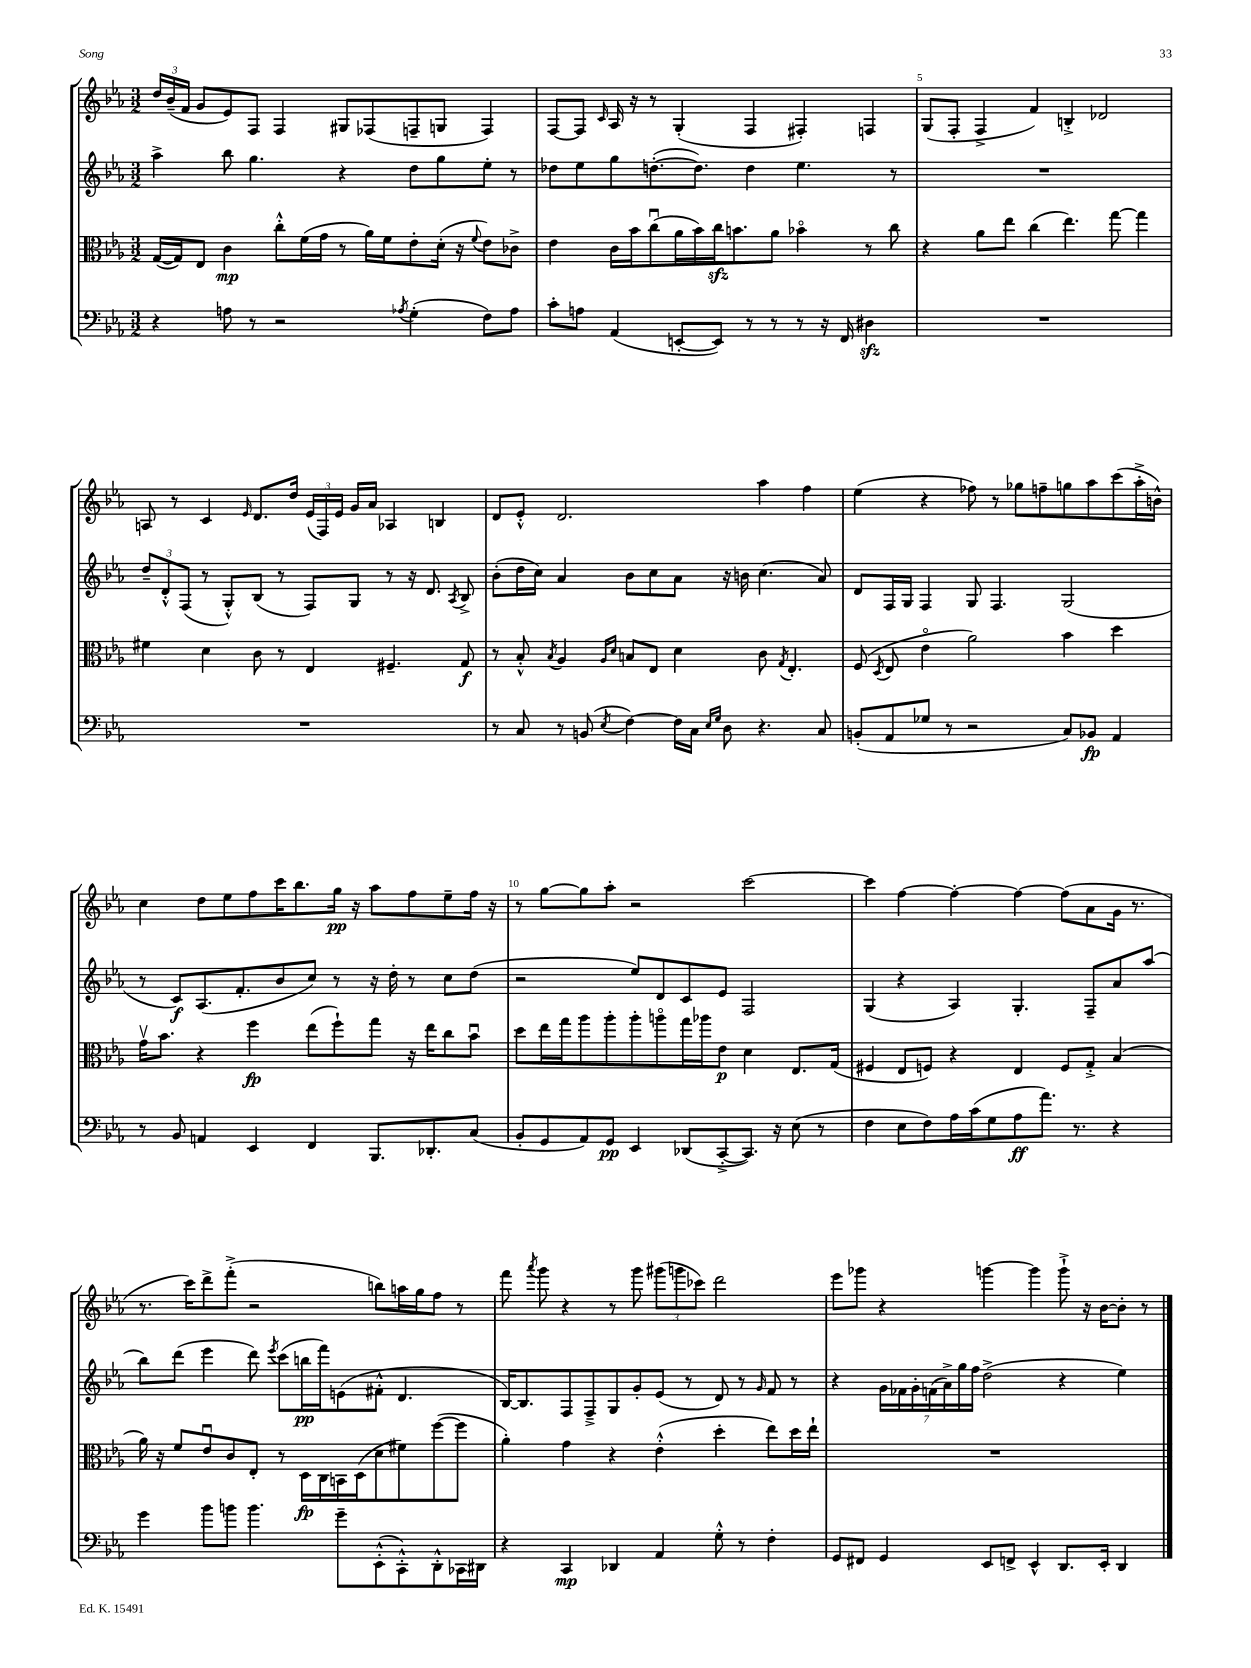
<<
\new StaffGroup <<
\new Staff = "s0" {
    \clef treble \key ees \major \numericTimeSignature \time 3/2
    \autoBeamOff \tuplet 3/2 { d''16[ bes'16--( f'16] } g'8[ ees'8) f8] f4 gis8[ fes8( f8-- g8] f4) |
    f8[~ f8] \grace { c'16 } aes16 r16 r8 g4-.( f4 fis4-.) f4 |
    g8[( f8]-. f4-> f'4) b4-.-> des'2 |
    a8 r8 c'4 \grace { ees'16 } d'8.[ d''16] \tuplet 3/2 { ees'16[( f16) ees'16] } g'16[ aes'16] aes4 b4 |
    d'8[ ees'8]-.-^ d'2. aes''4 f''4 |
    ees''4( r4 fes''8) r8 ges''8[ f''8-- g''8 aes''8 c'''8( aes''16-.-> b'16]-^) |
    c''4 d''8[ ees''8 f''8 c'''16 bes''8. g''16]\pp r16 aes''8[ f''8 ees''8-- f''16] r16 |
    r8 g''8[~ g''8 aes''8]-. r2 c'''2~ |
    c'''4 f''4~ f''4~-. f''4~ f''8[( aes'8 g'16] r8. |
    r8. c'''16[) d'''8-> f'''8]-.->( r2 b''8[) a''16 g''16 f''8] r8 |
    f'''8 \acciaccatura { aes'''8 } g'''8 r4 r8 g'''8 \tuplet 3/2 { gis'''8[( g'''8 ces'''8]) } d'''2 |
    ees'''8[ ges'''8] r4 g'''4~ g'''4 g'''8-!-> r16 bes'16[~ bes'8]-. r8 \bar "|." |
}
\new Staff = "s1" {
    \clef treble \key ees \major \numericTimeSignature \time 3/2
    \autoBeamOff aes''4-> bes''8 g''4. r4 d''8[ g''8 ees''8]-. r8 |
    des''8[ ees''8 g''8 d''8.~-.( d''8.]) d''4 ees''4. r8 |
    R1. |
    \tuplet 3/2 { d''8[-- d'8-.-^ f8]( } r8 g8[-.-^) bes8]( r8 f8[) g8] r8 r16 d'8. \acciaccatura { aes8 } bes8-> |
    bes'8[-.( d''16 c''16]) aes'4 bes'8[ c''8 aes'8] r16 b'16 c''4.( aes'8) |
    d'8[ f16 g16] f4 g8 f4. g2( |
    r8 c'8[\f) aes8.( f'8.-. bes'8 c''8]) r8 r16 d''16-. r8 c''8[ d''8]( |
    r2 ees''8[) d'8 c'8 ees'8] f2 |
    g4( r4 aes4) g4.-. f8[-- aes'8 aes''8]( |
    bes''8[) d'''8]( ees'''4 d'''8) \acciaccatura { ees'''8 } c'''8[( b''16\pp f'''16) e'8( fis'8]-.-^ d'4. |
    bes16[~) bes8. f8 f8---> g8 g'8-. ees'8]( r8 d'8) r8 \grace { g'16 } f'8 r8 |
    r4 \tuplet 7/4 { g'16[ fes'16 g'16-. f'16( aes'16->) g''16 f''16] } d''2->( r4 ees''4) \bar "|." |
}
\new Staff = "s2" {
    \clef alto \key ees \major \numericTimeSignature \time 3/2
    \autoBeamOff g16[~( g16) ees8] c'4\mp c''8[-.-^ f'16( g'16] r8 aes'16[) f'16 ees'8-. d'16]-.( r16 \appoggiatura { f'8 } ees'8[) ces'8]-> |
    ees'4 c'16[ bes'16 c''8\downbow( aes'16 bes'16) c''16\sfz b'8. aes'8] bes'4\flageolet r8 c''8 |
    r4 aes'8[ ees''8] c''4( ees''4.) g''8~ g''4 |
    fis'4 d'4 c'8 r8 ees4 fis4.-- g8\f |
    r8 bes8-.-^ \acciaccatura { bes8 } aes4 \grace { aes16[ d'16] } b8[ ees8] d'4 c'8 \acciaccatura { g8 } ees4.-. |
    f8( \acciaccatura { d8 } ees8 ees'4\flageolet aes'2) bes'4 d''4 |
    g'16[\upbow bes'8.] r4 f''4\fp ees''8[( f''8-!) g''8] r16 ees''16[ c''8 bes'8]\downbow |
    d''8[ ees''16 g''16 aes''8 aes''8-. aes''8-. a''8\flageolet g''16 aes''16 ees'8]\p d'4 ees8.[ g16]( |
    fis4 ees8[ f8]) r4 ees4 f8[ g8]-.-> bes4( |
    aes'16) r16 f'8[ ees'8\downbow c'8 ees8]-. r8 d16[\fp c16 b,16 d16( d'8 fis'8) f''8~( f''8] |
    aes'4-.) g'4 r4 ees'4-.-^( d''4-. ees''8[) d''16 ees''16]-! |
    R1. \bar "|." |
}
\new Staff = "s3" {
    \clef bass \key ees \major \numericTimeSignature \time 3/2
    \autoBeamOff r4 a8 r8 r2 \acciaccatura { aes8 } g4-.( f8[) aes8] |
    c'8[-. a8] aes,4( e,8[~-. e,8]) r8 r8 r8 r16 f,16 dis4\sfz |
    R1. |
    R1. |
    r8 c8 r8 b,8( \acciaccatura { ees8 } f4~) f16[ c16] \grace { ees16[ g16] } d8 r4. c8 |
    b,8[-.( aes,8 ges8] r8 r2 c8[) bes,8]\fp aes,4 |
    r8 bes,8 a,4 ees,4 f,4 bes,,8.[ des,8.-. c8]( |
    bes,8[-. g,8 aes,8) g,8]\pp ees,4 des,8[( c,8~-.-> c,8.]) r16 ees8( r8 |
    f4 ees8[ f8) aes16 c'16( g8 aes8\ff aes'8.]) r8. r4 |
    g'4 bes'8[ b'8] b'4. g'8[-- ees,8-.-^( c,8-.-^) d,8-.-^ ces,16 dis,16] |
    r4 c,4\mp des,4 aes,4 g8-.-^ r8 f4-. |
    g,8[ fis,8] g,4 ees,8[ f,8]-> ees,4-^ d,8.[ ees,16]-. d,4 \bar "|." |
}
>>
>>
\layout { \context { \Score currentBarNumber = #3 \override BarNumber.break-visibility = ##(#f #t #t) barNumberVisibility = #(every-nth-bar-number-visible 5) } }
